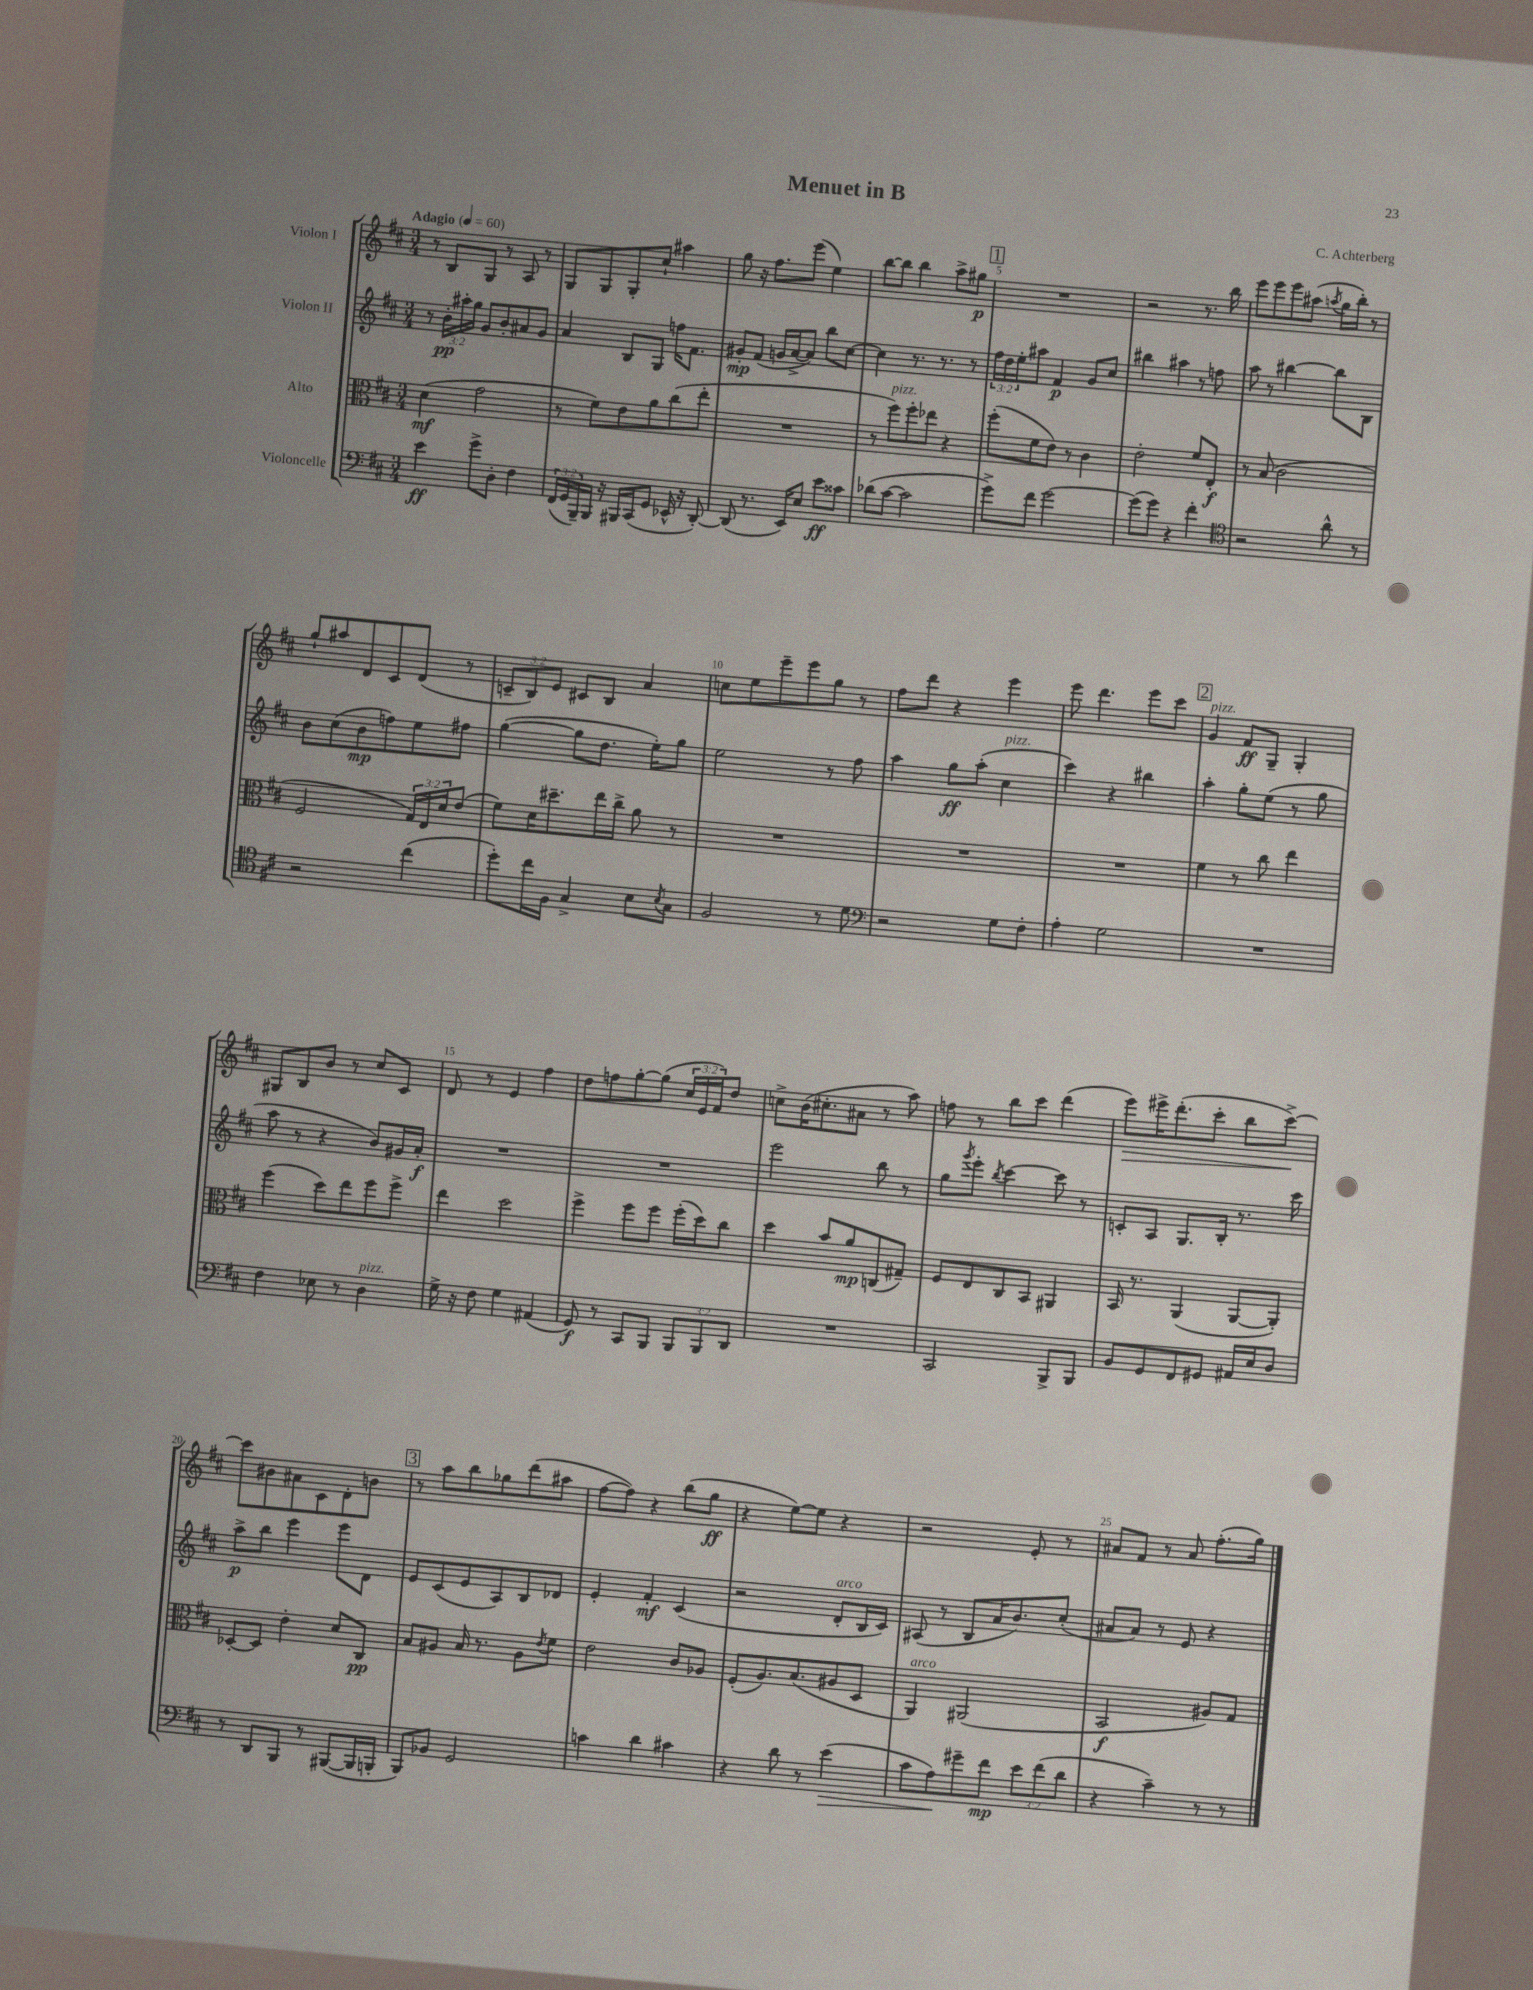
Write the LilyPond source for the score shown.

\header { title = "Menuet in B" composer = "C. Achterberg" }
<<
\new StaffGroup <<
\new Staff = "s0" \with { instrumentName = "Violon I" } {
    \clef treble \key d \major \numericTimeSignature \time 3/4 \override Staff.TupletNumber.text = #tuplet-number::calc-fraction-text \tempo "Adagio" 4 = 60
    r8 b8 g8 r8 a8 r8 |
    g8 g8 g8-. cis''8-! ais''4 |
    g''8 r16 fis''8. e'''8( e''4) |
    b''8~ b''8 b''4 a''8-> gis''8\p |
    \mark \markup { \box "1" } R2. |
    r2 r8. b''16 |
    e'''8 e'''8 e'''8 ais''8( \acciaccatura { a''8 } g''16 b''16-.) r8 |
    g''8-! ais''8 d'8 cis'8 d'8( r8 |
    \tuplet 3/2 { c'8-- b8) e'8 } cis'8 b8 a'4 |
    c''8 e''8 e'''8-- e'''8 g''8 r8 |
    fis''8 d'''8 r4 e'''4 |
    e'''8 d'''4. e'''8 cis'''8 |
    \mark \markup { \box "2" } g'4^\markup { \italic "pizz." } fis'8\ff g8-- g4-. |
    gis8 b8 b'8 r8 cis''8 cis'8 |
    d'8 r8 e'4 fis''4 |
    d''8 f''8 g''8~-. g''8( \tuplet 3/2 { cis''16 e'16 fis'16) } d''8 |
    c''8-> b'16( cis''8.-. ais'8 r8 a''8) |
    f''8 r8 b''8 cis'''8 d'''4( |
    e'''8\>) eis'''16-> d'''8.-.( cis'''8-. b''8 cis'''8~->\!) |
    cis'''8 bis'8 ais'8 cis'8 d'8-. b'8 |
    \mark \markup { \box "3" } r8 a''8 b''8 ges''8 d'''8( ais''8 |
    fis''8~ fis''8) r4 b''8( g''8\ff |
    r4 e''8~) e''8 r4 |
    r2 e'8-. r8 |
    ais'8 fis'8 r8 ais'8 fis''8.-.( g''16) \bar "|." |
}
\new Staff = "s1" \with { instrumentName = "Violon II" } {
    \clef treble \key d \major \numericTimeSignature \time 3/4 \override Staff.TupletNumber.text = #tuplet-number::calc-fraction-text
    r8 \tuplet 3/2 { b'16-.\pp ais''16-. g''16 } g'8 b'8-. ais'8 g'8 |
    a'4 b8 g8 f''16 fis'8. |
    gis'8-.\mp fis'8( g'16 a'16~-> a'8) b''8 cis''8~ |
    cis''4 r8. r8. r8 |
    \mark \markup { \box "1" } \tuplet 3/2 { fis''16 d''16 e''16-. } ais''8 fis'4\p g'8 cis''8 |
    bis''4 ais''4 r8 f''8 |
    a''8 r8 bis''4~ bis''8 b8 |
    b'8 cis''8( b'8\mp f''8) e''8 fis''8 |
    g''4~( g''8 d''8. e''16-.) g''8 |
    e''2 r8 fis''8 |
    a''4 g''8\ff a''8-.( cis''4^\markup { \italic "pizz." } |
    cis'''4) r4 bis''4 |
    \mark \markup { \box "2" } a''4-. g''8-. e''8( r8 g''8 |
    a''8 r8 r4 b'8) gis'16 a'16-.\f |
    R2. |
    R2. |
    e'''2 b''8 r8 |
    g''8 \acciaccatura { g'''8 } e'''8-. \acciaccatura { b''8 } cis'''4~ cis'''8 r8 |
    c'8-. a8 g8. b16-. r8. cis'''16 |
    a''8->\p b''8 e'''4 e'''8 d'8 |
    \mark \markup { \box "3" } e'8 cis'8( e'8 a8) b8 des'8 |
    e'4-. fis'4-.\mf cis'4( |
    r2 d'8-.^\markup { \italic "arco" } b16 cis'16) |
    ais8( r8 b8 a'16 b'8.) cis''8-.( |
    ais'8 ais'8) r8 e'8 r4 \bar "|." |
}
\new Staff = "s2" \with { instrumentName = "Alto" } {
    \clef alto \key d \major \numericTimeSignature \time 3/4 \override Staff.TupletNumber.text = #tuplet-number::calc-fraction-text
    d'4\mf( g'2 |
    r8 fis'8) e'8 a'8 cis''8( e''8-. |
    R2. |
    r8 fis''8^\markup { \italic "pizz." }) fis''8-. ees''8 r4 |
    \mark \markup { \box "1" } fis''8-.( fis'8 e'8) r8 cis'4 |
    e'2-. fis'8 e8-.\f |
    r8 b8( cis'2 |
    fis2 \tuplet 3/2 { g16) e16 d'16 } e'8( |
    fis'8) d'16 dis''8.-- e''16 cis''16-> a'8 r8 |
    R2. |
    R2. |
    R2. |
    \mark \markup { \box "2" } fis'4 r8 cis''8 e''4 |
    fis''4( d''8) e''8 fis''8 fis''8-> |
    e''4 d''2 |
    fis''4-> fis''8 fis''8 fis''16-.( d''16) cis''8 |
    d''4 b'8 a'8\mp c8( gis8--) |
    fis8 e8 cis8 b,8 ais,4 |
    b,16 r8. a,4( a,8~ a,8-.) |
    des8~-. des8 e'4-. d'8 cis8\pp |
    \mark \markup { \box "3" } b8 ais8 b16 r8. ais8 \acciaccatura { e'8 } fis'8 |
    e'2 cis'8 aes8 |
    fis8-.( a8.) b8.( ais8 d8 |
    a,4^\markup { \italic "arco" }) ais,2( |
    b,2\f ais8) g8 \bar "|." |
}
\new Staff = "s3" \with { instrumentName = "Violoncelle" } {
    \clef bass \key d \major \numericTimeSignature \time 3/4 \override Staff.TupletNumber.text = #tuplet-number::calc-fraction-text
    e'4\ff g'8-> d8-. fis4 |
    \tuplet 3/2 { fis,16( g,16 b,,16--) } b,,16 r16 bis,,16 cis,16( g,8 ees,16-^ r16 d,8~-.) |
    d,8( r8. e,16) e8 e'8\ff cisis'8 |
    des'8( cis'8~ cis'2 |
    \mark \markup { \box "1" } g'8->) fis'8 g'2~ |
    g'8( g'8) r4 fis'4-. |
    \clef tenor r2 a'8-^ r8 |
    r2 cis''4( |
    d''8-.) cis''16 fis16 g4-> b8 \acciaccatura { b8 } g8 |
    fis2 r8 d'8 |
    \clef bass r2 g8 fis8-. |
    a4-. g2 |
    \mark \markup { \box "2" } R2. |
    fis4 ees8 r8 d4^\markup { \italic "pizz." } |
    g16-> r16 fis8 g4 ais,4( |
    g,8\f) r8 cis,8 b,,8 \tuplet 3/2 { b,,8 b,,8 d,8 } |
    R2. |
    cis,2 b,,8-> b,,8 |
    b,8 g,8 fis,8 gis,8 ais,16 e16 d8 |
    r8 d,8 b,,8 r8 bis,,8~( bis,,16 b,,16-. |
    \mark \markup { \box "3" } b,,8) bes,8 g,2 |
    c'4 d'4 cis'4 |
    r4 d'8 r8 e'4\>( |
    cis'8 a8\!) gis'8-- fis'8\mp \tuplet 3/2 { e'8 fis'8( d'8 } |
    r4 cis'4--) r8 r8 \bar "|." |
}
>>
>>
\layout { \context { \Score \override BarNumber.break-visibility = ##(#f #t #t) barNumberVisibility = #(every-nth-bar-number-visible 5) } }
